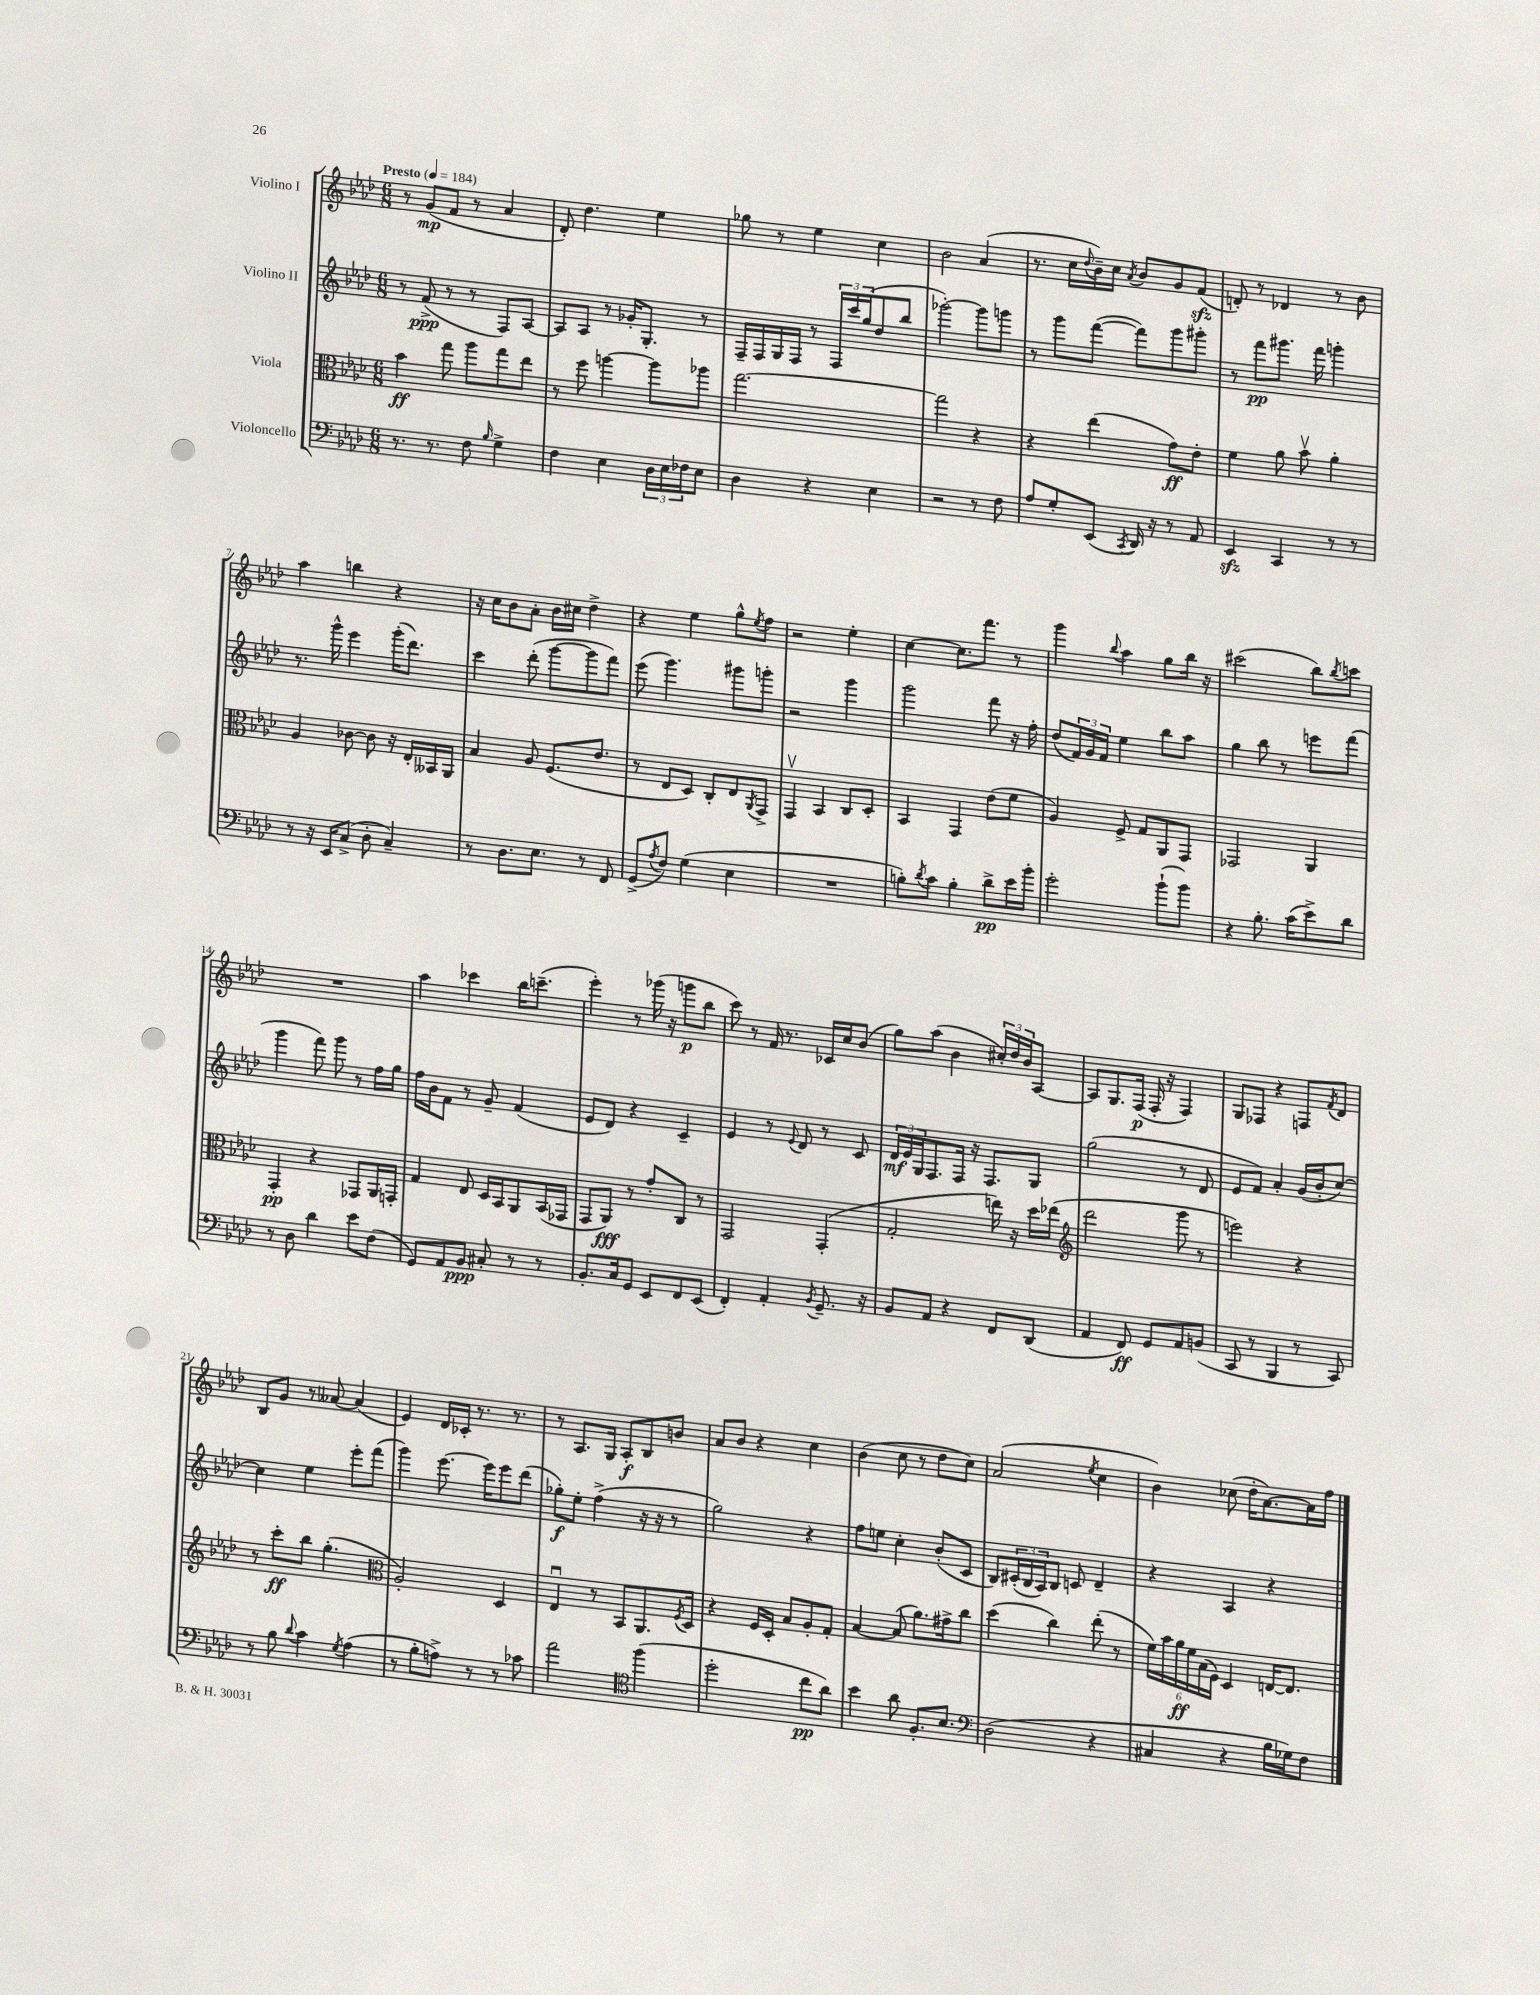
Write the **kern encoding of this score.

**kern	**dynam	**kern	**dynam	**kern	**dynam	**kern	**dynam
*part4	*part4	*part3	*part3	*part2	*part2	*part1	*part1
*staff4	*staff4	*staff3	*staff3	*staff2	*staff2	*staff1	*staff1
*I"Violoncello	*	*I"Viola	*	*I"Violino II	*	*I"Violino I	*
*clefF4	*	*clefC3	*	*clefG2	*	*clefG2	*
*k[b-e-a-d-]	*	*k[b-e-a-d-]	*	*k[b-e-a-d-]	*	*k[b-e-a-d-]	*
*M6/8	*	*M6/8	*	*M6/8	*	*M6/8	*
*MM184	*	*MM184	*	*MM184	*	*MM184	*
=1	=1	=1	=1	=1	=1	=1	=1
!	!	!	!	!	!	!LO:TX:a:B:t=Presto	!
8.r	.	4b-\	ff	8r	.	8r	.
.	.	.	.	(8f^/	ppp	(8g/L	mp
8.r	.	.	.	.	.	.	.
.	.	8gg\	.	8r	.	8f/J	.
8F\	.	8aa-\L	.	8r	.	8r	.
16qqB-/	.	.	.	.	.	.	.
4G^\	.	8gg\	.	8F/L)	.	4a-/	.
.	.	8ee-\J	.	[8A-/J	.	.	.
=2	=2	=2	=2	=2	=2	=2	=2
4F\	.	8r	.	8A-/L]	.	8d-'/)	.
.	.	8ff\	.	8A-/J	.	4.dd-\	.
4E-\	.	[4aan\	.	8r	.	.	.
.	.	.	.	16g-X'/KL	.	.	.
.	.	.	.	8.G'/J	.	.	.
24D-\LL	.	8aa\L]	.	.	.	4ee-\	.
24E-\	.	.	.	.	.	.	.
24F-X\J	.	.	.	.	.	.	.
8E-\J	.	8aa-X\J	.	8r	.	.	.
=3	=3	=3	=3	=3	=3	=3	=3
4D-\	.	[2.gg\	.	16F~/LL	.	8gg-X\	.
.	.	.	.	16F/	.	.	.
.	.	.	.	16G/	.	8r	.
.	.	.	.	16F/JJ	.	.	.
4r	.	.	.	8r	.	4ee-\	.
.	.	.	.	24F/LL	.	.	.
.	.	.	.	24ccc/	.	.	.
.	.	.	.	(24gg/J	.	.	.
4E-\	.	.	.	8dd-/	.	4cc\	.
.	.	.	.	8bb-/J	.	.	.
=4	=4	=4	=4	=4	=4	=4	=4
2r	.	2gg\]	.	[2ggg-X'\)	.	2b-\	.
8r	.	4r	.	8ggg-\L]	.	(4a-/	.
8F\	.	.	.	8gggn\J	.	.	.
=5	=5	=5	=5	=5	=5	=5	=5
8A-/L	.	4r	.	8r	.	8.r	.
8G'/	.	.	.	8ggg\L	.	.	.
.	.	.	.	.	.	16cc\LL	.
.	.	.	.	.	.	8qqdd-/	.
(8EE-/J	.	(4ee-\	.	([8fff\J	.	16b-~\)	.
.	.	.	.	.	.	16cc\JJ	.
8qCC/	.	.	.	.	.	8qa-/	.
16DD-/)	.	.	.	8fff\L])	.	8b-/L	.
16r	.	.	.	.	.	.	.
8r	.	8g\L)	ff	8ggg\	.	8g/	.
8AA-/	.	8e-'\J	.	8ggg#X'\J	.	(8fzz/J	.
=6	=6	=6	=6	=6	=6	=6	=6
4EE-zz/	.	4f\	.	8r	.	8dn'/)	.
.	.	.	.	8fff\L	pp	8r	.
4CC/	.	8a-\	.	8.ggg#X\J	.	4d-X/	.
.	.	8b-v\	.	.	.	.	.
.	.	.	.	16fff\	.	.	.
8r	.	4a-'\	.	4gggn'\	.	8r	.
8r	.	.	.	.	.	8b-\	.
!!LO:LB:g=z
=7	=7	=7	=7	=7	=7	=7	=7
8r	.	4A-/	.	8.r	.	4aa-\	.
16r	.	.	.	.	.	.	.
16EE-/KL	.	.	.	16ggg^^\	.	.	.
(8C^/J	.	[8c-X\	.	4eee-\	.	4bbn\	.
8D-'\	.	8c-\]	.	.	.	.	.
4C~/)	.	16r	.	(16ggg'\KL	.	4r	.
.	.	16E-'/LL	.	8.ddd-\J)	.	.	.
.	.	16BB--X/	.	.	.	.	.
.	.	16AA-/JJ	.	.	.	.	.
=8	=8	=8	=8	=8	=8	=8	=8
8r	.	4B-/	.	4ccc\	.	16r	.
.	.	.	.	.	.	16cc\KL	.
8.D-\L	.	.	.	.	.	8b-\	.
.	.	8A-/	.	(8ddd-'\	.	8a-'\J	.
8.E-\J	.	.	.	.	.	.	.
.	.	(8.F/L	.	[8ggg\L	.	16b-\LL	.
.	.	.	.	.	.	16cc#X\JJ	.
8r	.	.	.	8ggg\]	.	4dd-^\	.
.	.	8.e-/J	.	.	.	.	.
8FF/	.	.	.	8fff\J)	.	.	.
=9	=9	=9	=9	=9	=9	=9	=9
(8GG^/L	.	8r	.	(8eee-\	.	4r	.
8qA-/	.	.	.	.	.	.	.
8F/J)	.	8E-/L	.	4.ggg\)	.	.	.
(4G\	.	8D-/J)	.	.	.	4ee-\	.
.	.	8C'/L	.	.	.	.	.
4E-\	.	8E-/	.	8ggg#X\L	.	8gg^^\L	.
.	.	8qAA-/	.	.	.	8qee-/	.
.	.	8GG^/J	.	8gggn'\J	.	8ff\J	.
=10	=10	=10	=10	=10	=10	=10	=10
2.r	.	4GGv/	.	2r	.	2r	.
.	.	4BB-/	.	.	.	.	.
.	.	8C/L	.	4ggg\	.	4ee-'\	.
.	.	8D-'/J	.	.	.	.	.
=11	=11	=11	=11	=11	=11	=11	=11
8Bn'\L)	.	4BB-/	.	2ggg\	.	[4cc\	.
8qd-/	.	.	.	.	.	.	.
8c\J	.	.	.	.	.	.	.
4B'\	.	4GG/	.	.	.	8.cc\L]	.
.	.	.	.	.	.	8.fff\J	.
8d-^\L	pp	(8e-\L	.	8fff\	.	.	.
16e-\L	.	8f\J	.	16r	.	8r	.
16b-'\JJ	.	.	.	16ff'\	.	.	.
=12	=12	=12	=12	=12	=12	=12	=12
2g'\	.	4A-/)	.	(8dd-/L	.	4ggg\	.
.	.	.	.	24f/L)	.	.	.
.	.	.	.	24g/	.	.	.
.	.	.	.	24f/JJ	.	.	.
.	.	.	.	.	.	8qqbb-/	.
.	.	8F^/	.	4ee-\	.	4aa-\	.
.	.	8G/L	.	.	.	.	.
(8b-`\L	.	8AA-/	.	8bb-\L	.	8gg\L	.
8b-\J)	.	8GG/J	.	8aa-\J	.	16bb-\Jk	.
.	.	.	.	.	.	16r	.
=13	=13	=13	=13	=13	=13	=13	=13
4r	.	2GG-X/	.	4gg\	.	(2ccc#X\	.
8.B-'\	.	.	.	8bb-\	.	.	.
.	.	.	.	8r	.	.	.
(16c\KL	.	.	.	.	.	.	.
8e-^\)	.	4AA-/	.	8eeen\L	.	8bb-\L)	.
.	.	.	.	.	.	8qbb-/	.
8d-\J	.	.	.	(8fff\J	.	8cccn\J	.
!!LO:LB:g=z
=14	=14	=14	=14	=14	=14	=14	=14
8r	.	4GG'/	pp	4ggg\	.	2.r	.
8D-\	.	.	.	.	.	.	.
4d-\	.	4r	.	8fff\)	.	.	.
.	.	.	.	8ggg\	.	.	.
8e-\L	.	8GG-X/L	.	8r	.	.	.
(8F\J	.	16AA-/L	.	16ff\LL	.	.	.
.	.	16GGn'/JJ	.	16gg\JJ	.	.	.
=15	=15	=15	=15	=15	=15	=15	=15
8GG/L)	.	4G/	.	16ff\LL	.	4aa-\	.
.	.	.	.	16b-\J	.	.	.
8AA-/	.	.	.	8f\J	.	.	.
8BB-/J	ppp	8E-/	.	8r	.	4ccc-X\	.
8C#X'/	.	16D-/LL	.	8g~/	.	.	.
.	.	16BB-/J	.	.	.	.	.
8r	.	8AA-/	.	(4f/	.	16bb-\KL	.
.	.	.	.	.	.	(8.cccn~\J	.
8r	.	(16BB-/L	.	.	.	.	.
.	.	16GG-X/JJ	.	.	.	.	.
=16	=16	=16	=16	=16	=16	=16	=16
8.BB-'/L	.	8GG/L	.	8e-/L	.	4eee-'\)	.
.	.	8AA-/J)	fff	8d-/J)	.	.	.
16C/k	.	.	.	.	.	.	.
8GG/J	.	8r	.	4r	.	8r	.
8EE-/L	.	8g'/L	.	.	.	(16ggg-X\	.
.	.	.	.	.	.	16r	.
8FF/	.	8C/J	.	4c~/	.	8gggn\L	p
(8EE-/J	.	8r	.	.	.	8bb-\J	.
=17	=17	=17	=17	=17	=17	=17	=17
4FF'/)	.	2GG/	.	4e-/	.	8ccc\)	.
.	.	.	.	.	.	8r	.
4AA-'/	.	.	.	8r	.	16f/	.
.	.	.	.	.	.	8.r	.
.	.	.	.	8qqe-/	.	.	.
.	.	.	.	8d-/	.	.	.
8qBB-/	.	.	.	.	.	.	.
8.GG~/	.	(4GG'/	.	8r	.	16c-X/LL	.
.	.	.	.	.	.	16cc/J	.
.	.	.	.	8c/	.	(8b-/J	.
16r	.	.	.	.	.	.	.
=18	=18	=18	=18	=18	=18	=18	=18
8BB-/L	.	2G'/	.	24d-/LL	mf	8gg\L)	.
.	.	.	.	24e-/	.	.	.
.	.	.	.	24G/J	.	.	.
8AA-/J	.	.	.	8.F/	.	(8aa-\J	.
4r	.	.	.	.	.	4b-\	.
.	.	.	.	16F/Jk	.	.	.
.	.	.	.	16r	.	.	.
.	.	.	.	8.F/L	.	.	.
8FF/L	.	16een\)	.	.	.	24cc#X'/LL)	.
.	.	.	.	.	.	24dd-/	.
.	.	16r	.	.	.	.	.
.	.	.	.	.	.	24b-/J	.
(8DD-/J	.	16dd-\LL	.	8G/J	.	[8A-/J	.
.	.	(16ee-X\JJ	.	.	.	.	.
=19	=19	=19	=19	=19	=19	=19	=19
*	*	*clefG2	*	*	*	*	*
4AA-/	.	2ddd-\	.	(2gg\	.	8A-/L]	.
.	.	.	.	.	.	8.G/	.
8FF/)	ff	.	.	.	.	.	.
.	.	.	.	.	.	(16F/Jk	p
8GG/L	.	.	.	.	.	16F'/	.
.	.	.	.	.	.	16r	.
8AA-/	.	8ggg\	.	8r	.	4F/)	.
(8BBn/J	.	8r	.	8d-/	.	.	.
=20	=20	=20	=20	=20	=20	=20	=20
8CC/	.	2eeen\)	.	8e-/L	.	8G/L	.
8r	.	.	.	8f/J)	.	8F-X/J	.
4BBB-/	.	.	.	4a-'/	.	4r	.
8r	.	4r	.	(16g/LL	.	8Fn/L	.
.	.	.	.	16b-'/J	.	.	.
.	.	.	.	.	.	8qf/	.
8CC/)	.	.	.	[8cc/J)	.	8d-/J	.
!!LO:LB:g=z
=21	=21	=21	=21	=21	=21	=21	=21
8r	.	8r	.	4cc\]	.	8B-/L	.
8B-\	.	8ccc'\L	ff	.	.	8g/J	.
8qqd-/	.	.	.	.	.	.	.
4c\	.	8bb-\J	.	4ee-\	.	8r	.
.	.	(4.gg'\	.	.	.	[8a--X/	.
8qG/	.	.	.	.	.	.	.
(4A-\	.	.	.	8eee-'\L	.	(4a--/]	.
.	.	.	.	(8fff\J	.	.	.
=22	=22	=22	=22	=22	=22	=22	=22
*	*	*clefC3	*	*	*	*	*
8r	.	2A-'/)	.	4ggg\)	.	4e-/)	.
8B-'\L	.	.	.	.	.	.	.
8An^\J)	.	.	.	[8.eee-\	.	16d-/LL	.
.	.	.	.	.	.	16c-X'/JJ	.
8r	.	.	.	.	.	8.r	.
.	.	.	.	16eee-\KL]	.	.	.
8r	.	4D-/	.	8eee-\	.	.	.
.	.	.	.	.	.	8.r	.
8c-X\	.	.	.	(8ddd-\J	.	.	.
=23	=23	=23	=23	=23	=23	=23	=23
2a-\	.	4E-u/	.	8gg-X'\L)	f	8r	.
.	.	.	.	8ee-'\J	.	8.A-/L	.
.	.	8r	.	(4ff^\	.	.	.
.	.	.	.	.	.	16G/Jk	.
.	.	8BB-/L	.	.	.	8A-'/L	f
*clefC4	*	*	*	*	*	*	*
(4ff\	.	8.AA-/	.	16r	.	8B-/	.
.	.	.	.	16r	.	.	.
.	.	.	.	8r	.	8bn/J	.
.	.	8qF/	.	.	.	.	.
.	.	16D-/Jk	.	.	.	.	.
=24	=24	=24	=24	=24	=24	=24	=24
2dd-'\	.	4r	.	2gg\)	.	8a-/L	.
.	.	.	.	.	.	8b-/J	.
.	.	16F/LL	.	.	.	4r	.
.	.	16D-'/JJ	.	.	.	.	.
.	.	8B-/L	.	.	.	.	.
8cc\L	pp	8A-'/	.	4r	.	4cc\	.
8a-\J)	.	8G'/J	.	.	.	.	.
=25	=25	=25	=25	=25	=25	=25	=25
4b-\	.	[4B-/	.	8ff\L	.	(4b-\	.
.	.	.	.	8een\J	.	.	.
8a-\	.	(8B-/]	.	4cc'\	.	8cc\	.
8.F'/L	.	8.a-\L)	.	.	.	8r	.
.	.	.	.	(8b-'/L	.	8dd-\L	.
8.B-/J	.	16g#X^\k	.	.	.	.	.
.	.	8cc\J	.	8c/J	.	8cc\J)	.
=26	=26	=26	=26	=26	=26	=26	=26
*clefF4	*	*	*	*	*	*	*
(2D-\	.	(4dd-\	.	8B-/L)	.	(2a-/	.
.	.	.	.	(24c#X'/L	.	.	.
.	.	.	.	24B-/	.	.	.
.	.	.	.	24A-/J)	.	.	.
.	.	4cc\)	.	8B-/J	.	.	.
.	.	.	.	8cn/	.	.	.
.	.	.	.	.	.	8qee-/	.
4r	.	(8ee-'\	.	4d-~/	.	4cc\	.
.	.	8r	.	.	.	.	.
=27	=27	=27	=27	=27	=27	=27	=27
4C#X/	.	24f\LL)	.	4r	.	4b-\)	.
.	.	24b-\	.	.	.	.	.
.	.	24a-\	ff	.	.	.	.
.	.	24f\	.	.	.	.	.
.	.	(24B-\	.	.	.	.	.
.	.	24F\JJ)	.	.	.	.	.
4r	.	4D-/	.	4A-/	.	(8cc-X\	.
.	.	.	.	.	.	16dd-'\KL	.
.	.	.	.	.	.	[8.a-\)	.
16B-\LL	.	[16En/KL	.	4r	.	.	.
16G-X\J)	.	8.E/J]	.	.	.	.	.
8F\J	.	.	.	.	.	16a-\L]	.
.	.	.	.	.	.	16ff\JJ	.
==	==	==	==	==	==	==	==
*-	*-	*-	*-	*-	*-	*-	*-
